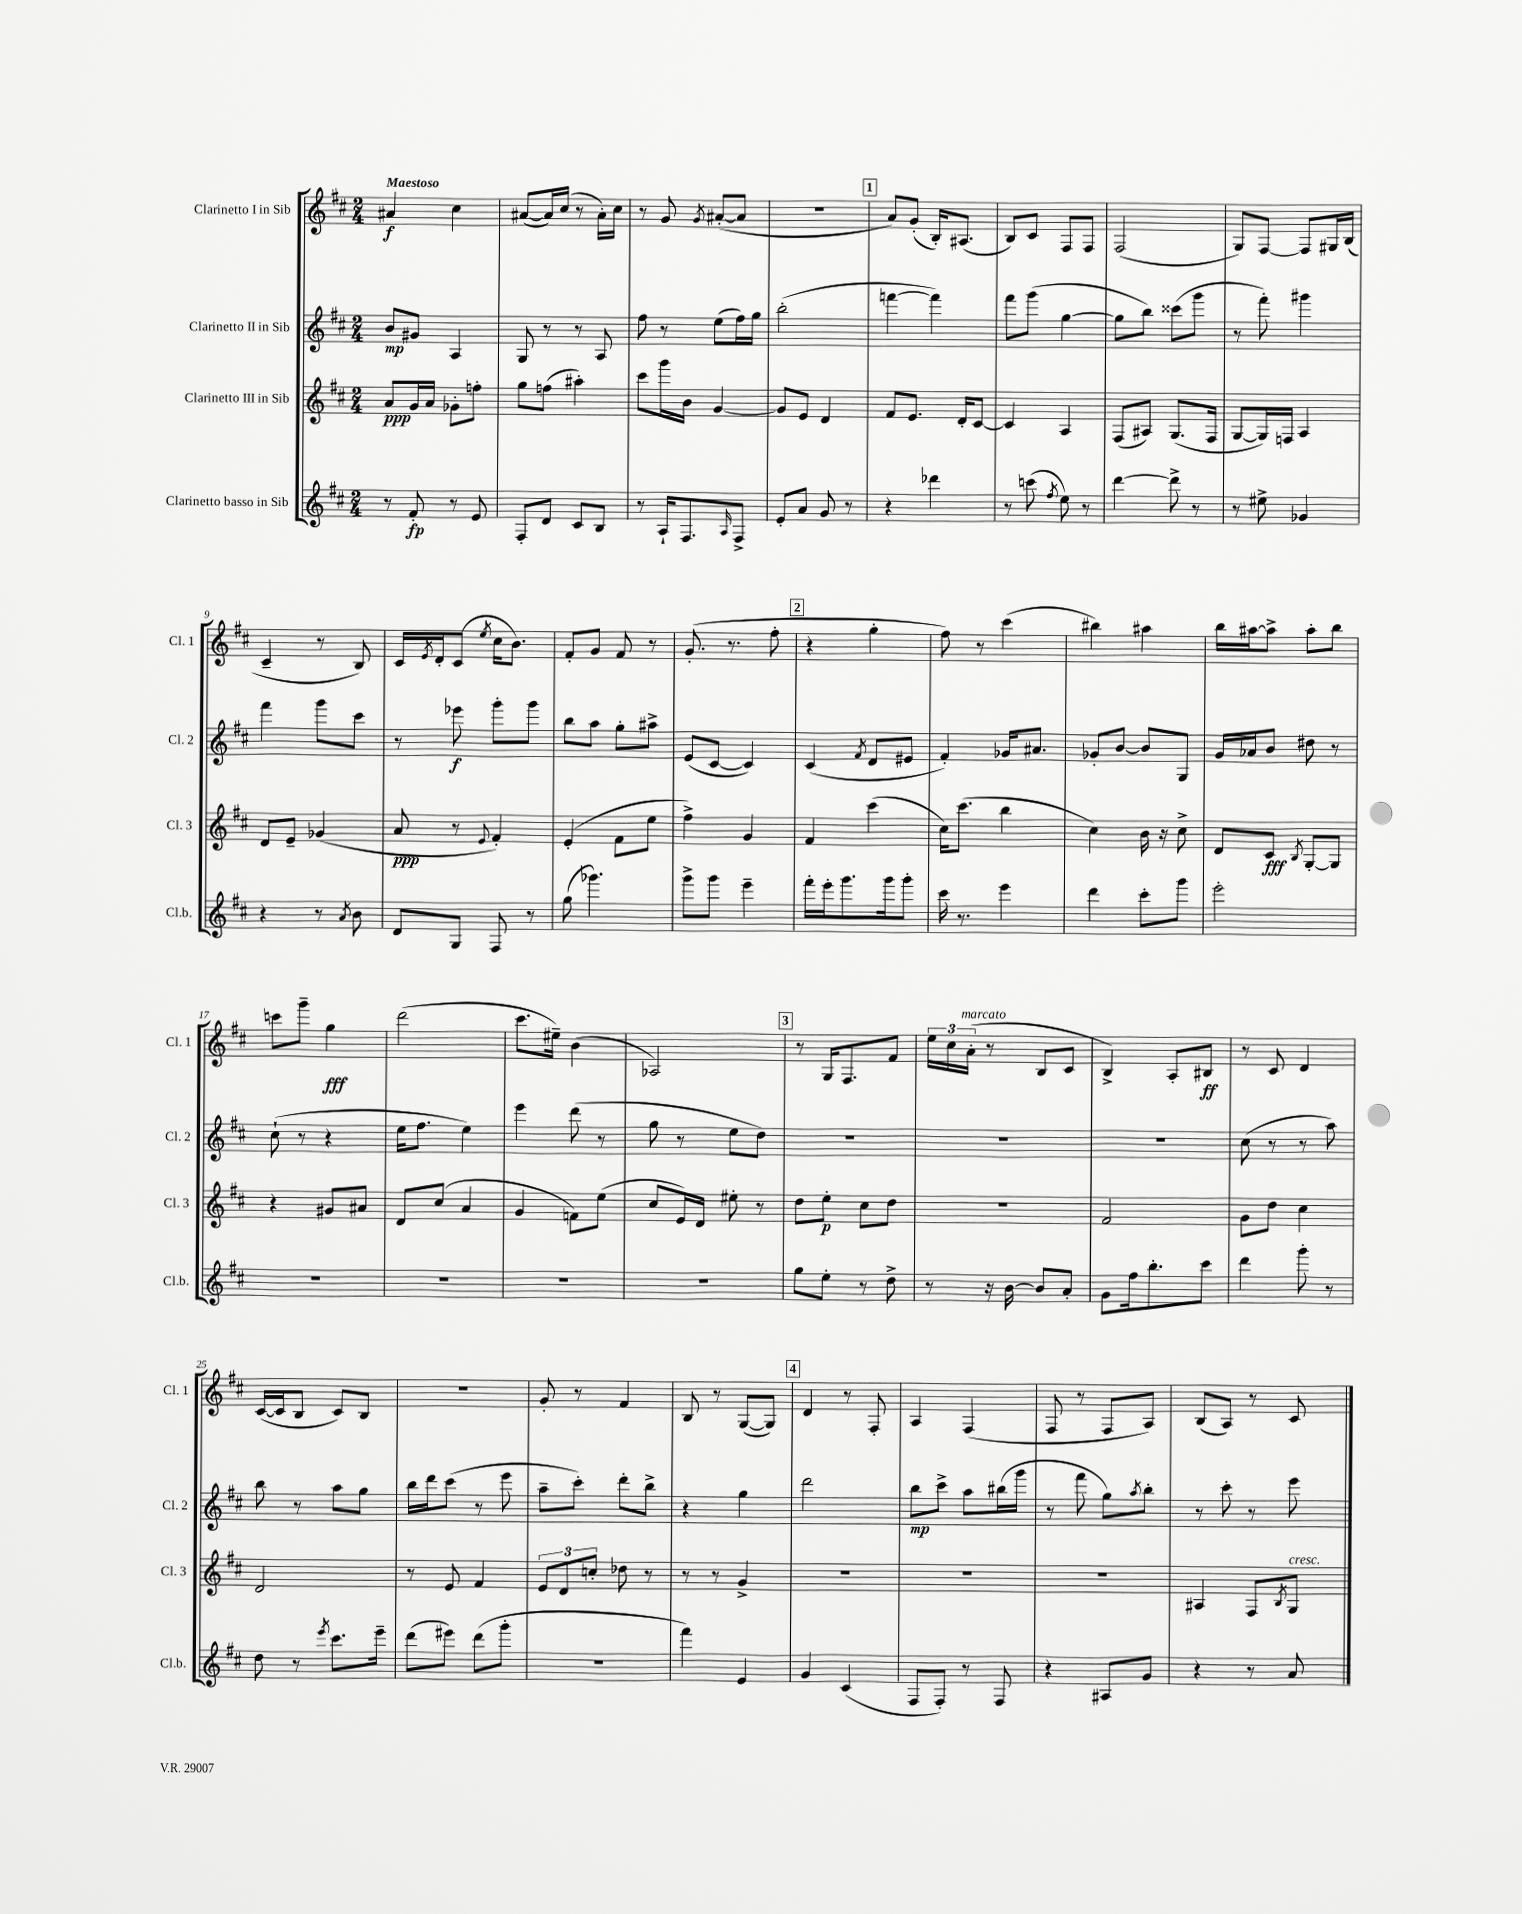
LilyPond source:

<<
\new StaffGroup <<
\new Staff = "s0" \with { instrumentName = "Clarinetto I in Sib" shortInstrumentName = "Cl. 1" } {
    \clef treble \key d \major \numericTimeSignature \time 2/4 \tempo "Maestoso"
    ais'4\f cis''4 |
    ais'8~( ais'16) cis''16( r8 ais'16-.) cis''16 |
    r8 g'8 \acciaccatura { g'8 } ais'8~-.( ais'8 |
    R2 |
    \mark \markup { \box "1" } a'8) g'8-.( b16-.) ais8.( |
    b8) cis'8 fis8 fis8 |
    fis2( |
    g8) fis8~ fis8 gis16 b16( |
    cis'4-- r8 b8) |
    cis'16 \acciaccatura { e'8 } d'16-. cis'8( \acciaccatura { e''8 } cis''16 b'8.) |
    fis'8-. g'8 fis'8 r8 |
    g'8.-.( r8. fis''8-. |
    \mark \markup { \box "2" } r4 g''4-. |
    fis''8) r8 cis'''4( |
    bis''4) ais''4 |
    b''16 ais''16~ ais''8-> ais''8-. b''8 |
    c'''8 g'''8-- g''4\fff |
    d'''2( |
    cis'''8. eis''16--) b'4( |
    aes2) |
    \mark \markup { \box "3" } r8 g16 fis8. fis'8 |
    \tuplet 3/2 { e''16 cis''16 a'16-.^\markup { \italic "marcato" }( } r8 b8 cis'8 |
    b4->) a8-. bis8\ff |
    r8 cis'8 d'4 |
    cis'16~( cis'16 b8 cis'8) b8 |
    r2 |
    g'8-. r8 fis'4 |
    b8 r8 g8~( g8) |
    \mark \markup { \box "4" } d'4 r8 fis8-. |
    a4 fis4( |
    fis8 r8 fis8 a8) |
    b8( a8) r8 cis'8 \bar "|." |
}
\new Staff = "s1" \with { instrumentName = "Clarinetto II in Sib" shortInstrumentName = "Cl. 2" } {
    \clef treble \key d \major \numericTimeSignature \time 2/4
    b'8\mp gis'8 a4 |
    g8 r8 r8 a8 |
    fis''8 r8 e''8( fis''16) g''16 |
    b''2-.( |
    \mark \markup { \box "1" } f'''4~ f'''4) |
    fis'''8 g'''8( g''4~ |
    g''8 b''8) cisis'''8( g'''8 |
    r8 fis'''8-.) gis'''4 |
    fis'''4 g'''8 cis'''8 |
    r8 ees'''8\f g'''8-. g'''8 |
    b''8 a''8 g''8-. ais''8-> |
    e'8( cis'8~ cis'4) |
    \mark \markup { \box "2" } cis'4( \acciaccatura { fis'8 } d'8 eis'8 |
    fis'4-.) ges'16 ais'8. |
    ges'8-. b'8~ b'8 g8 |
    g'16 aes'16 b'8 dis''8 r8 |
    cis''8-!( r8 r4 |
    e''16 fis''8. e''4) |
    e'''4 d'''8( r8 |
    g''8 r8 e''8 d''8) |
    \mark \markup { \box "3" } R2 |
    R2 |
    R2 |
    cis''8( r8 r8 a''8) |
    b''8 r8 a''8 g''8 |
    b''16 d'''16 cis'''8( r8 e'''8 |
    a''8-- cis'''8-.) d'''8-. b''8-> |
    r4 g''4 |
    \mark \markup { \box "4" } d'''2 |
    b''8\mp cis'''8-> a''8 bis''16( g'''16 |
    r8 fis'''8 g''8) \acciaccatura { a''8 } b''8-. |
    r8 cis'''8-. r8 e'''8 \bar "|." |
}
\new Staff = "s2" \with { instrumentName = "Clarinetto III in Sib" shortInstrumentName = "Cl. 3" } {
    \clef treble \key d \major \numericTimeSignature \time 2/4
    a'8\ppp g'16 a'16 ges'8-. f''8-. |
    g''8 f''8( ais''4-.) |
    cis'''8 g'''16 b'16 g'4~ |
    g'8 e'8 d'4 |
    \mark \markup { \box "1" } fis'8 e'8. d'16-. cis'8~ |
    cis'4 a4 |
    fis8( ais8) g8.( fis16 |
    g8~ g16) f16 a4 |
    d'8 e'8-- ges'4( |
    a'8\ppp r8 \appoggiatura { e'8 } fis'4-.) |
    e'4-.( fis'8 e''8 |
    fis''4->) g'4 |
    \mark \markup { \box "2" } fis'4 cis'''4( |
    cis''16) cis'''8.( b''4 |
    cis''4) b'16 r16 cis''8-> |
    d'8 cis'8\fff \acciaccatura { b8 } g8~-. g8 |
    r4 gis'8 ais'8 |
    d'8 cis''8( a'4 |
    g'4 f'8) e''8( |
    cis''8 e'16) d'16 eis''8-. r8 |
    \mark \markup { \box "3" } d''8 e''8-.\p cis''8 d''8 |
    R2 |
    fis'2 |
    g'8 d''8 cis''4 |
    d'2 |
    r8 e'8 fis'4 |
    \tuplet 3/2 { e'8 d'8 c''8-. } des''8 r8 |
    r8 r8 g'4-> |
    \mark \markup { \box "4" } R2 |
    R2 |
    R2 |
    ais4 fis8 \acciaccatura { b8 } g8^\markup { \italic "cresc." } \bar "|." |
}
\new Staff = "s3" \with { instrumentName = "Clarinetto basso in Sib" shortInstrumentName = "Cl.b." } {
    \clef treble \key d \major \numericTimeSignature \time 2/4
    r8 fis'8-.\fp r8 e'8 |
    fis8-. d'8 cis'8 b8 |
    r8 a16-! fis8. \grace { a16 } fis8-> |
    e'8-. a'8 g'8 r8 |
    \mark \markup { \box "1" } r4 des'''4 |
    r8 c'''8( \acciaccatura { fis''8 } e''8) r8 |
    d'''4~ d'''8-> r8 |
    r8 eis''8-> ges'4 |
    r4 r8 \acciaccatura { a'8 } b'8 |
    d'8 g8 fis8 r8 |
    g''8( ges'''4.) |
    g'''8-> g'''8 e'''4-- |
    \mark \markup { \box "2" } fis'''16-. e'''16-. g'''8. g'''16 g'''8-. |
    cis'''16 r8. e'''4 |
    d'''4 cis'''8-. g'''8 |
    e'''2-. |
    R2 |
    R2 |
    R2 |
    R2 |
    \mark \markup { \box "3" } g''8 e''8-. r8 d''8-> |
    r8 r16 b'16~ b'8 a'8-. |
    g'8 fis''16 b''8.-. cis'''8 |
    d'''4 g'''8-. r8 |
    d''8 r8 \acciaccatura { e'''8 } cis'''8. e'''16-- |
    d'''8( eis'''8) d'''8( g'''8-. |
    R2 |
    fis'''4) e'4 |
    \mark \markup { \box "4" } g'4 cis'4( |
    fis8 fis8-.) r8 fis8 |
    r4 ais8 g'8 |
    r4 r8 a'8 \bar "|." |
}
>>
>>
